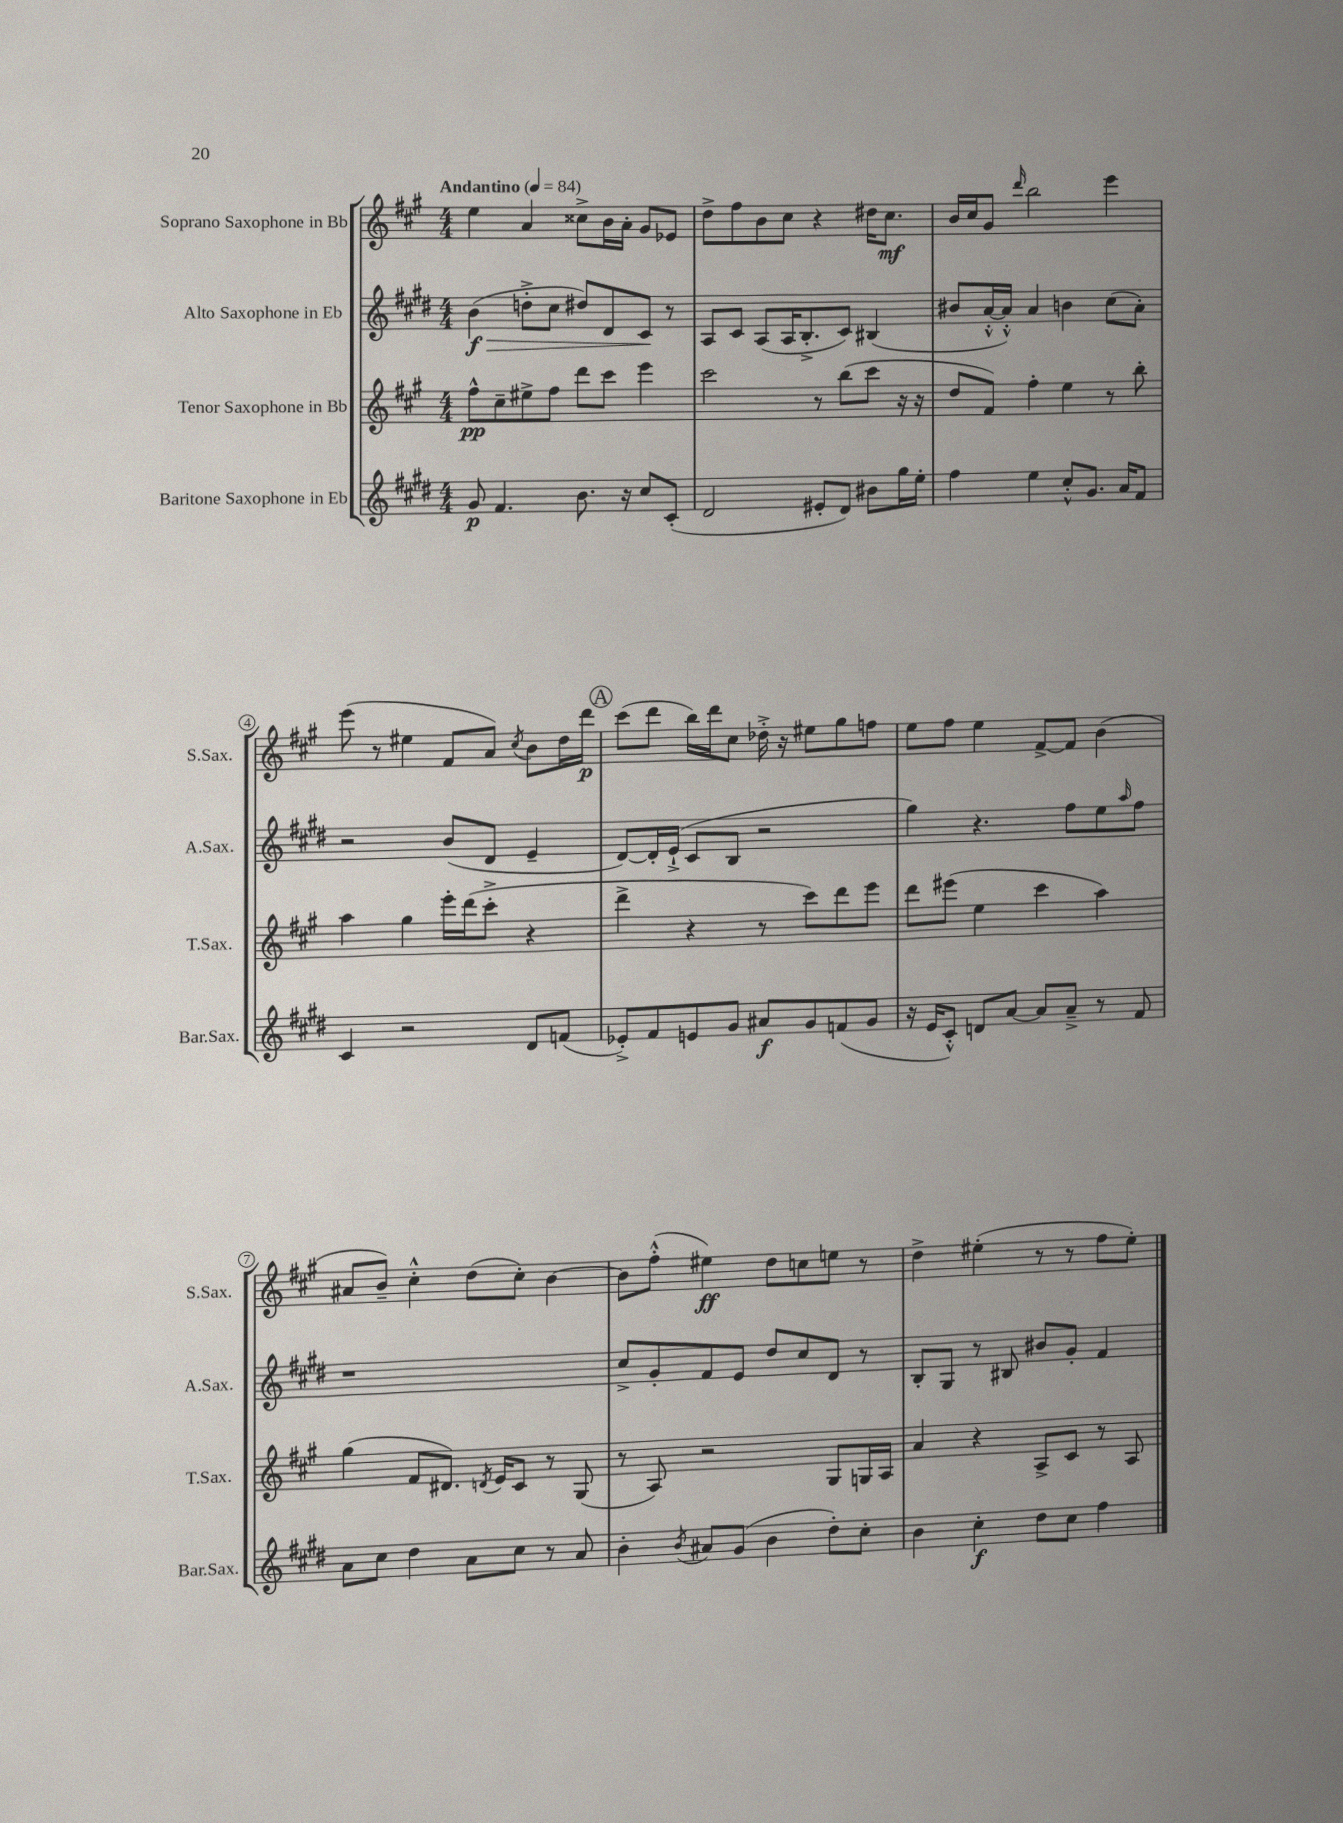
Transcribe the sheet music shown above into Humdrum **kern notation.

**kern	**kern	**kern	**kern
*staff4	*staff3	*staff2	*staff1
*clefG2	*clefG2	*clefG2	*clefG2
*k[f#c#g#d#]	*k[f#c#g#]	*k[f#c#g#d#]	*k[f#c#g#]
*M4/4	*M4/4	*M4/4	*M4/4
*MM84	*MM84	*MM84	*MM84
8g#/	8ff#^^\L	(4b\	4ee\
4.f#/	8cc#~\	.	.
.	8ee#^\	8dd'^\L	4a/
.	8ff#\J	8cc#\J	.
8.b\	8ddd\L	8dd#/L)	8cc##^\L
.	8ccc#\J	8d#/	16b\L
16r	.	.	16a'\JJ
8cc#/L	4eee\	8c#/J	8g#/L
(8c#'/J	.	8r	8e-/J
=	=	=	=
2d#/	2ccc#\	8A/L	8dd^\L
.	.	8c#/J	8ff#\
.	.	(8A/L	8b\
.	.	16A/K	8cc#\J
.	.	8.B'^/	.
8e#'/L	8r	.	4r
8d#/J)	(8bb\L	8c#/J)	.
8b#\L	8ccc#\J	(4B#/	16dd#\LK
.	.	.	8.cc#\J
16gg#\L	16r	.	.
16ee'\JJ	16r	.	.
=	=	=	=
4ff#\	8dd/L	8b#/L	16b/LL
.	.	.	16cc#/J
.	8f#/J)	[16a'^^/L	8g#/J
.	.	16a'^^/]JJ)	.
.	.	.	16qqddd/
4ee\	4ff#'\	4a/	2bb\
8cc#'^^/L	4ee\	4b\	.
8.g#/J	.	.	.
.	8r	(8cc#\L	4eee\
16a/LK	.	.	.
8f#/J	8bb'\	8a'\J)	.
=	=	=	=
4c#/	4aa\	2r	(8eee\
.	.	.	8r
2r	4gg#\	.	4ee#\
.	16eee'\LL	(8b/L	8f#/L
.	(16ddd\J	.	.
.	8ccc#'^\J	8d#/J	8a/J)
.	.	.	8qcc#/
8d#/L	4r	4e~/	8b\L
(8f/J	.	.	16dd\L
.	.	.	16ddd\JJ
=	=	=	=
8e-'^/L)	4ddd^\	[8d#/L)	(8ccc#\L
8f#/	.	16d#'/]L	8ddd\J
.	.	(16e`^/JJ	.
8e/	4r	8c#/L	16bb\LL)
.	.	.	16ddd\J
8g#/J	.	8B/J	8cc#\J
8a#/L	8r	2r	16dd-'^\
.	.	.	16r
8g#/	8ccc#\L)	.	8ee#\L
(8f/	8ddd\	.	8gg#\
8g#/J	8eee\J	.	8ff\J
=	=	=	=
16r	8ddd\L	4gg#\)	8ee\L
16e/LK	.	.	.
8c#'^^/J)	(8eee#\J	.	8ff#\J
8d/L	4ee\	4.r	4ee\
[8a/J	.	.	.
8a/]L	4ccc#\	.	[8f#^/L
8a~^/J	.	8ff#\L	8f#/]J
8r	4aa\)	8ee\	(4b\
.	.	16qqaa/	.
8f#/	.	8ff#\J	.
=	=	=	=
8a\L	(4gg#\	1r	8a#/L
8cc#\J	.	.	8b~/J)
4dd#\	8f#/L	.	4cc#'^^\
.	8.d#/J)	.	.
8a\L	.	.	(8dd\L
.	8qd/	.	.
.	16e/LK	.	.
8cc#\J	8c#/J	.	8cc#'\J)
8r	8r	.	[4b\
8a/	(8G#/	.	.
=	=	=	=
4b'\	8r	8cc#^/L	8b\]L
.	8A/)	8g#'/	(8ff#'^^\J
8qb/	.	.	.
8a#/L	2r	8f#/	4ee#\)
(8g#/J	.	8e/J	.
4b\	.	8dd#/L	8dd\L
.	.	8cc#/	8cc\
8dd#'\L)	8G#/L	8d#/J	8ee\J
8cc#'\J	16G/L	8r	8r
.	16A/JJ	.	.
=	=	=	=
4b\	4a/	8B'/L	4dd^\
.	.	8G#/J	.
4cc#'\	4r	8r	(4ee#'\
.	.	8B#/	.
8dd#\L	8A^/L	8b#/L	8r
8cc#\J	8c#/J	8g#'/J	8r
4ff#\	8r	4f#/	8ff#\L
.	8A/	.	8ee#'\J)
==	==	==	==
*-	*-	*-	*-
